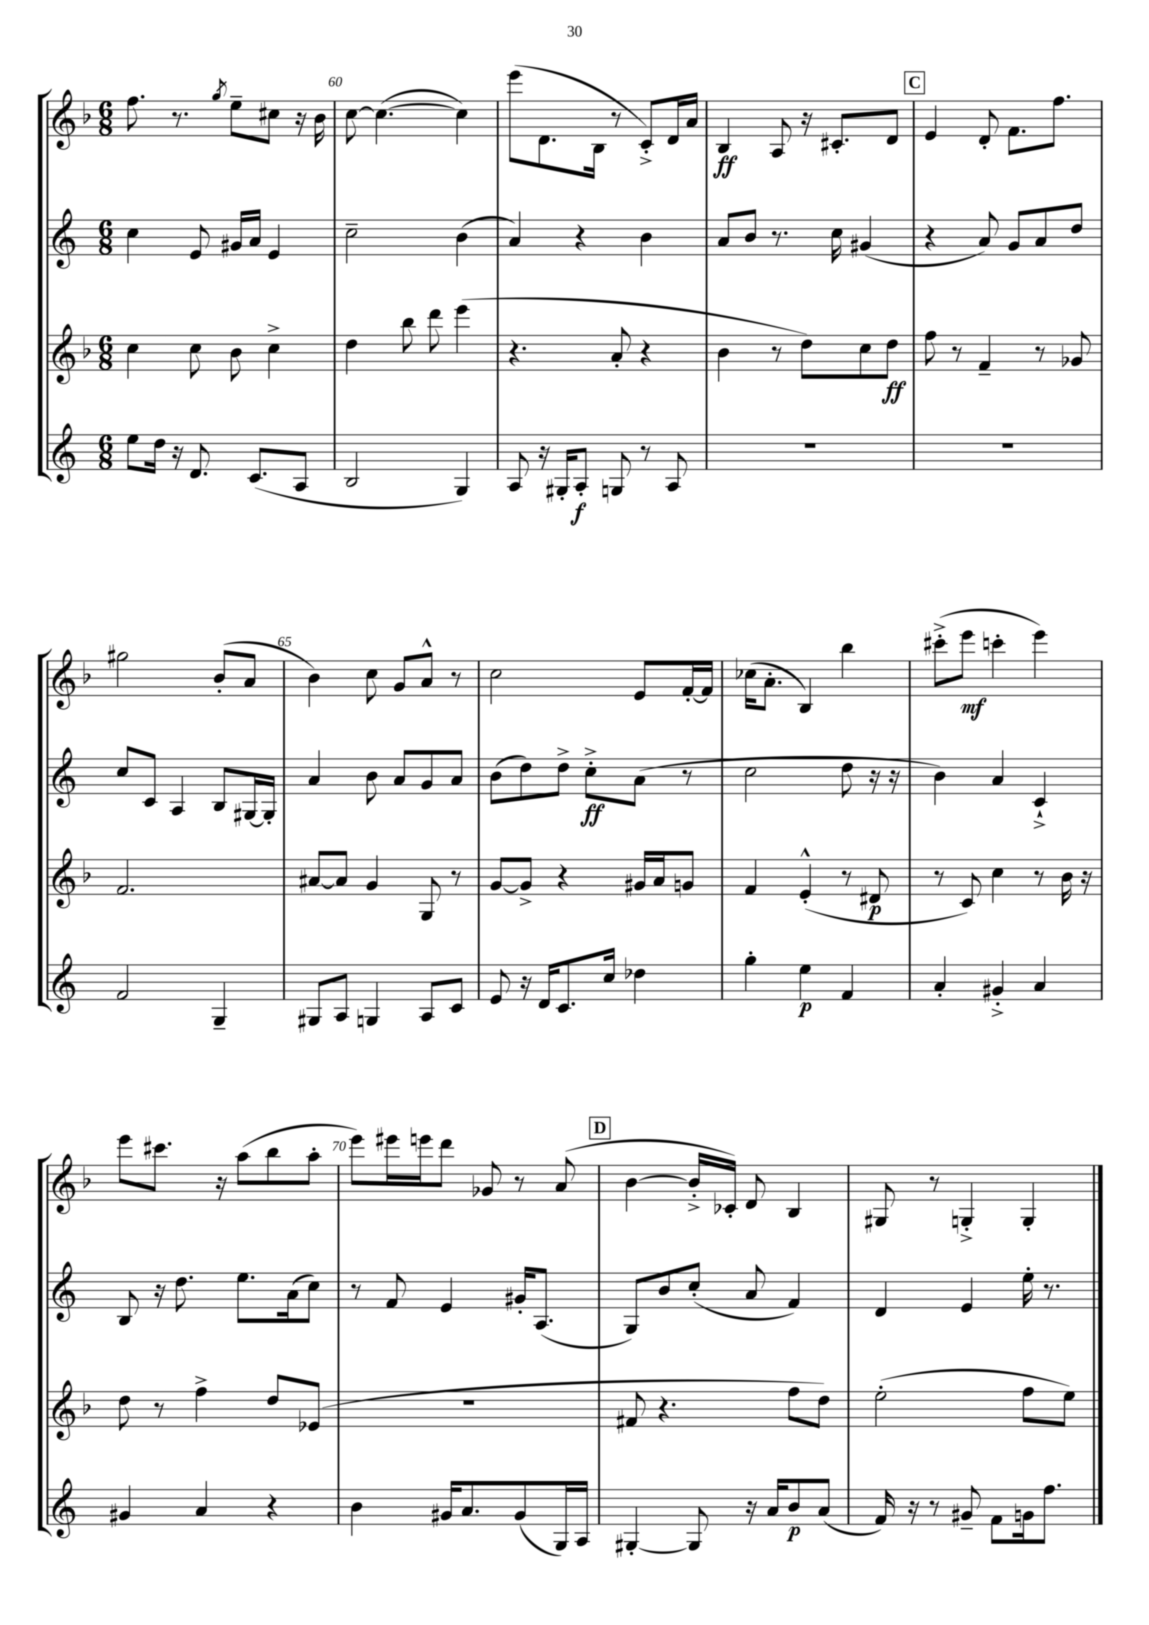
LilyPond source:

<<
\new StaffGroup <<
\new Staff = "s0" {
    \clef treble \key f \major \numericTimeSignature \time 6/8
    f''8. r8. \acciaccatura { g''8 } e''8-- cis''8 r16 bes'16 |
    c''8~ c''4.~( c''4) |
    e'''8( d'8. bes16 r8 c'8-.->) d'16 a'16 |
    bes4\ff a8 r16 cis'8.-. d'8 |
    \mark \markup { \box "C" } e'4 d'8-. f'8. f''8. |
    gis''2 bes'8-.( a'8 |
    bes'4) c''8 g'8 a'8-^ r8 |
    c''2 e'8 f'16~-. f'16 |
    ces''16( a'8.-. bes4) bes''4 |
    cis'''8-.->( e'''8\mf c'''4-. e'''4) |
    e'''8 cis'''8. r16 a''8( bes''8 a''8-. |
    e'''8) eis'''16 e'''16 d'''8 ges'8 r8 a'8( |
    \mark \markup { \box "D" } bes'4~ bes'16-.-> ces'16-.) d'8 bes4 |
    gis8 r8 g4-.-> g4-. \bar "|." |
}
\new Staff = "s1" {
    \clef treble \key c \major \numericTimeSignature \time 6/8
    c''4 e'8 gis'16 a'16 e'4 |
    c''2-- b'4( |
    a'4) r4 b'4 |
    a'8 b'8 r8. c''16 gis'4( |
    \mark \markup { \box "C" } r4 a'8) g'8 a'8 d''8 |
    c''8 c'8 a4 b8 gis16~ gis16-. |
    a'4 b'8 a'8 g'8 a'8 |
    b'8( d''8) d''8-> c''8-.->\ff a'8( r8 |
    c''2 d''8 r16 r16 |
    b'4) a'4 c'4-!-> |
    b8 r16 d''8. e''8. a'16( c''8) |
    r8 f'8 e'4 gis'16-. a8.( |
    \mark \markup { \box "D" } g8) b'8 c''8-.( a'8 f'4) |
    d'4 e'4 e''16-. r8. \bar "|." |
}
\new Staff = "s2" {
    \clef treble \key f \major \numericTimeSignature \time 6/8
    c''4 c''8 bes'8 c''4-> |
    d''4 bes''8 d'''8 e'''4( |
    r4. a'8-. r4 |
    bes'4 r8 d''8) c''8 d''8\ff |
    \mark \markup { \box "C" } f''8 r8 f'4-- r8 ges'8 |
    f'2. |
    ais'8~ ais'8 g'4 g8 r8 |
    g'8~ g'8-> r4 gis'16 a'16 g'8 |
    f'4 e'4-.-^( r8 dis'8\p |
    r8 c'8) c''4 r8 bes'16 r16 |
    d''8 r8 f''4-> d''8 ees'8( |
    R2. |
    \mark \markup { \box "D" } fis'8 r4. f''8 d''8) |
    e''2-.( f''8 e''8) \bar "|." |
}
\new Staff = "s3" {
    \clef treble \key c \major \numericTimeSignature \time 6/8
    e''8 d''16 r16 d'8. c'8.( a8 |
    b2 g4) |
    a8 r16 gis16-. a8-.\f g8 r8 a8 |
    R2. |
    \mark \markup { \box "C" } R2. |
    f'2 g4-- |
    gis8 a8 g4 a8 c'8 |
    e'8 r16 d'16 c'8. c''16 des''4 |
    g''4-. e''4\p f'4 |
    a'4-. gis'4-.-> a'4 |
    gis'4 a'4 r4 |
    b'4 gis'16 a'8. gis'8( g16) a16 |
    \mark \markup { \box "D" } gis4~-. gis8 r16 a'16 b'8\p a'8( |
    f'16) r16 r8 gis'8-- f'8 g'16 f''8. \bar "|." |
}
>>
>>
\layout { \context { \Score currentBarNumber = #59 \override BarNumber.break-visibility = ##(#f #t #t) barNumberVisibility = #(every-nth-bar-number-visible 5) } }
